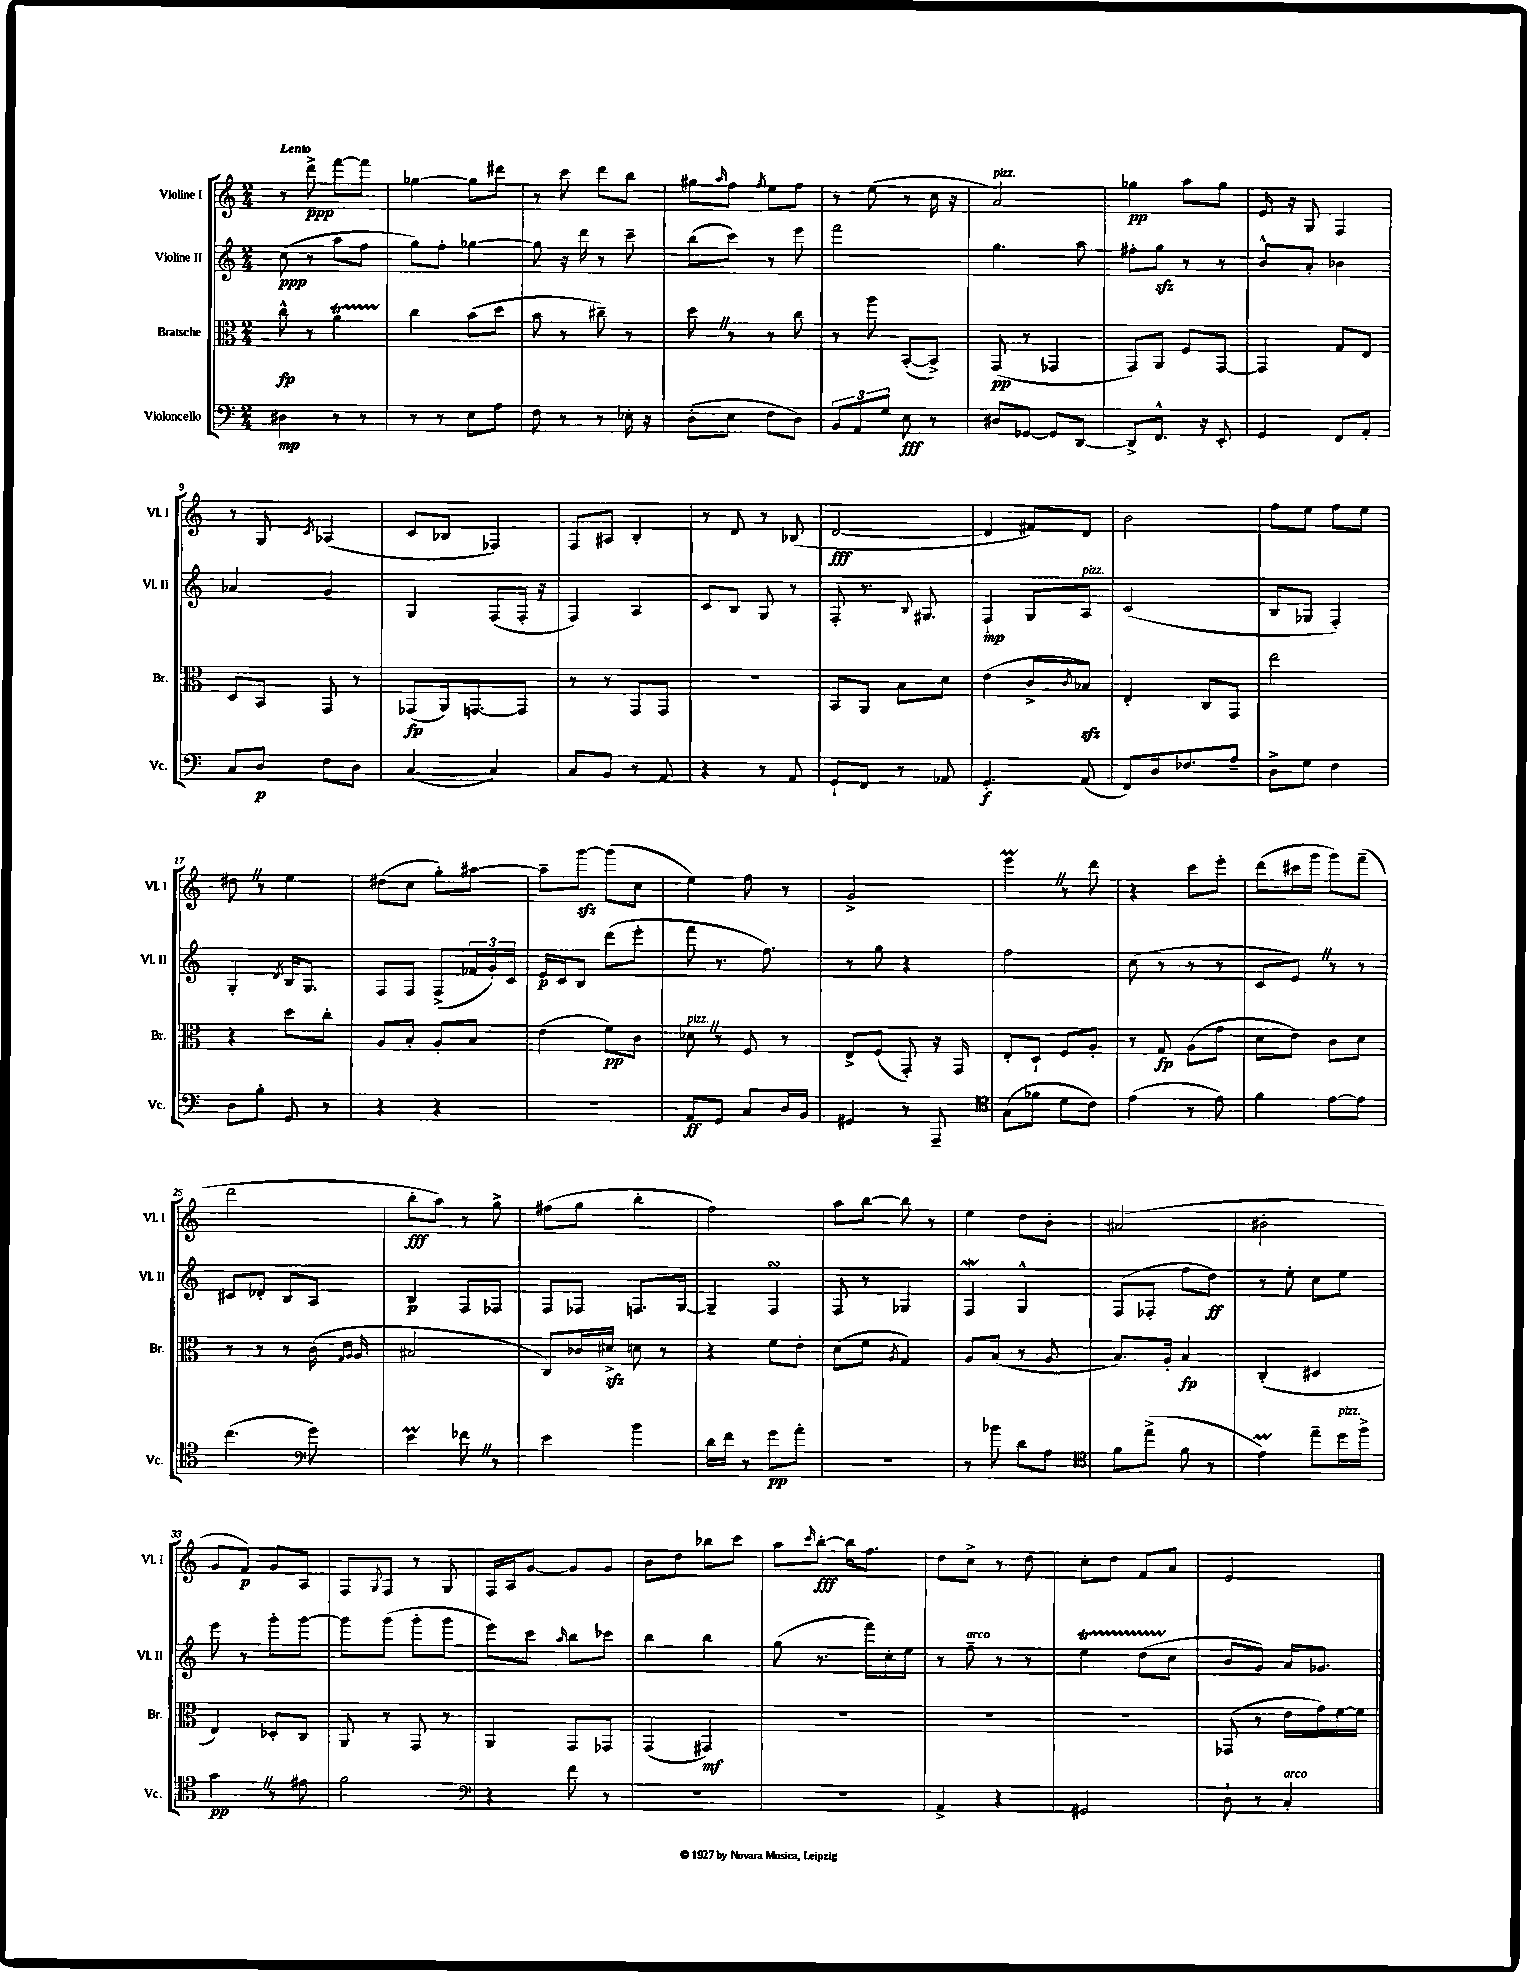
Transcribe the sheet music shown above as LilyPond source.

<<
\new StaffGroup <<
\new Staff = "s0" \with { instrumentName = "Violine I" shortInstrumentName = "Vl. I" } {
    \clef treble \key c \major \numericTimeSignature \time 2/4 \tempo "Lento"
    r8 d'''8->\ppp f'''8~ f'''8 |
    ges''4~ ges''8 dis'''8 |
    r8 c'''8 d'''8 b''8 |
    gis''8 \grace { a''16 } f''8 \acciaccatura { f''8 } e''8 f''8 |
    r8 e''8( r8 c''16 r16 |
    a'2^\markup { \italic "pizz." }) |
    ges''4\pp a''8 ges''8 |
    e'16 r16 g8 f4 |
    r8 g8 \acciaccatura { c'8 } aes4( |
    c'8 bes8 fes4) |
    f8 ais8 b4-. |
    r8 d'8 r8 bes8( |
    d'2~\fff |
    d'4 fis'8) d'8 |
    b'2 |
    f''8 e''8 f''8 e''8 |
    dis''8 \once \override BreathingSign.text = \markup { \musicglyph "scripts.caesura.straight" } \breathe r8 e''4 |
    dis''8( c''8 g''8-.) ais''8~ |
    ais''8-- g'''8~\sfz g'''8( c''8 |
    e''4) f''8 r8 |
    g'2-> |
    e'''4\prall \once \override BreathingSign.text = \markup { \musicglyph "scripts.caesura.straight" } \breathe r8 d'''8 |
    r4 c'''8 e'''8-. |
    d'''8( cis'''16 g'''16 g'''8) f'''8--( |
    d'''2 |
    b''8-.\fff a''8) r8 g''8-> |
    fis''8( g''8 b''4-. |
    f''2) |
    a''8 b''8~ b''8 r8 |
    e''4 d''8 b'8-. |
    ais'2( |
    bis'2-. |
    g'8 f'8\p) g'8 a8 |
    f8 \appoggiatura { g8 } f8 r8 g8 |
    f16 a16 g'8~ g'8 g'8 |
    b'8 d''8 bes''8 c'''8 |
    a''8 \grace { c'''16 } b''8~-.\fff b''16 f''8. |
    d''8 c''8-> r8 d''8 |
    c''8-. d''8 f'8 a'8 |
    e'2 \bar "|." |
}
\new Staff = "s1" \with { instrumentName = "Violine II" shortInstrumentName = "Vl. II" } {
    \clef treble \key c \major \numericTimeSignature \time 2/4
    c''8\ppp( r8 a''8 f''8 |
    g''8) f''8-. ges''4~ |
    ges''8 r16 d'''16 r8 c'''8-- |
    b''8( c'''8) r8 e'''8 |
    f'''2 |
    g''4. a''8 |
    fis''8-. g''8\sfz r8 r8 |
    b'8-^ a'8-. bes'4 |
    aes'4 g'4 |
    g4 f8( f16-. r16 |
    f4) a4 |
    c'8 b8 g8 r8 |
    f8-. r8. \appoggiatura { b8 } gis8. |
    f4-!\mp g8 a8^\markup { \italic "pizz." } |
    c'2( |
    b8 ges8 f4-.) |
    g4-. \acciaccatura { d'8 } b16 g8. |
    f8 f8 f8->( \tuplet 3/2 { fes'16 g'16-.) c'16 } |
    e'16\p c'16 b8 d'''8( e'''8-. |
    f'''8 r8. f''8.) |
    r8 g''8 r4 |
    f''2 |
    c''8( r8 r8 r8 |
    c'8 e'8) \once \override BreathingSign.text = \markup { \musicglyph "scripts.caesura.straight" } \breathe r8 r8 |
    cis'8 des'8-. b8 a8 |
    b4\p f8 fes8 |
    f8 fes8 f8. g16~ |
    g4-- f4\turn |
    f8 r8 ges4 |
    f4\mordent g4-^ |
    f8( fes8-. f''8 d''8\ff) |
    r8 e''8-. c''8 e''8 |
    e'''8 r8 g'''8-. g'''8~ |
    g'''8 g'''8( g'''8-. g'''8 |
    e'''8) c'''8 \grace { a''16 } b''8 ces'''8 |
    b''4 b''4 |
    g''8( r8. f'''16) c''16-. e''16 |
    r8 f''8--^\markup { \italic "arco" } r8 r8 |
    e''4\startTrillSpan d''8( c''8\stopTrillSpan |
    b'8 g'8) a'16 ges'8. \bar "|." |
}
\new Staff = "s2" \with { instrumentName = "Bratsche" shortInstrumentName = "Br." } {
    \clef alto \key c \major \numericTimeSignature \time 2/4
    c''8-^\fp r8 a'4\startTrillSpan |
    c''4\stopTrillSpan b'8( d''8 |
    b'8 r8 cis''8--) r8 |
    d''8 \once \override BreathingSign.text = \markup { \musicglyph "scripts.caesura.straight" } \breathe r8 r8 c''8 |
    r8 a''8 b,8~-.( b,8->) |
    g,8\pp( r8 ges,4 |
    g,8) a,8 f8 g,8~ |
    g,4 g8 e8 |
    d8 b,8 g,8 r8 |
    ges,8\fp( a,16) g,8.~ g,8 |
    r8 r8 g,8 g,8 |
    R2 |
    b,8 a,8 b8 d'8 |
    e'4( c'8-> \acciaccatura { c'8 } bes8\sfz) |
    e4-. c8 g,8 |
    e''2 |
    r4 d''8 c''8-. |
    a8 b8-. a8-. b8 |
    e'4( f'8\pp) c'8 |
    des'8^\markup { \italic "pizz." } \once \override BreathingSign.text = \markup { \musicglyph "scripts.caesura.straight" } \breathe r8 f8 r8 |
    e8-> f8( g,8-.) r16 g,16 |
    e8-. d8-! f8 a8-. |
    r8 g8\fp a8( g'8 |
    d'8 e'8) c'8 d'8 |
    r8 r8 r8 c'16( \grace { g16 a16 } a16 |
    bis2 |
    c8) ces'16 dis'16->\sfz d'8 r8 |
    r4 f'8 e'8-. |
    d'8( f'8 \acciaccatura { a8 } g4) |
    a8 b8( r8 a8 |
    b8.) a16-. b4\fp |
    c4-.( dis4 |
    e4) des8-. c8 |
    a,8 r8 g,8 r8 |
    a,4 g,8 ges,8 |
    g,4( gis,4\mf) |
    R2 |
    R2 |
    R2 |
    ges,8( r8 e'16 g'16) f'16~ f'16 \bar "|." |
}
\new Staff = "s3" \with { instrumentName = "Violoncello" shortInstrumentName = "Vc." } {
    \clef bass \key c \major \numericTimeSignature \time 2/4
    dis4\mp r8 r8 |
    r8 r8 e8 a8 |
    f8 r8 r8 ees16-. r16 |
    d8-.( e8 f8 d8) |
    \tuplet 3/2 { b,8 a,8 g8 } e8\fff r8 |
    dis8 ges,8~ ges,8 d,8~ |
    d,8-> f,8.-^ r16 e,8-. |
    g,4 f,8 a,8-. |
    c8 d8\p f8 d8 |
    c4~( c4) |
    c8 b,8 r8 a,8 |
    r4 r8 a,8 |
    g,8-! f,8 r8 aes,8 |
    g,4.-.\f a,8( |
    f,8) d16 fes8. a8-- |
    d8-> g8 f4 |
    d8 b8-. g,8 r8 |
    r4 r4 |
    R2 |
    a,8\ff g,8 c8 d16 b,16 |
    gis,4 r8 a,,8-- |
    \clef tenor g8( fes'8 d'8 c'8) |
    e'4( r8 e'8) |
    f'4 e'8~ e'8 |
    c''4.( \clef bass g'8) |
    e'4\prall fes'8 \once \override BreathingSign.text = \markup { \musicglyph "scripts.caesura.straight" } \breathe r8 |
    e'4 b'4 |
    d'16 f'16 r8 g'8\pp a'8-. |
    R2 |
    r8 bes'8 d'8 a8 |
    \clef tenor f'8 e''8->( f'8 r8 |
    e'4\prall) e''8-- d''16^\markup { \italic "pizz." } f''16-> |
    g'4\pp \once \override BreathingSign.text = \markup { \musicglyph "scripts.caesura.straight" } \breathe r8 eis'8 |
    f'2 |
    \clef bass r4 f'8 r8 |
    R2 |
    R2 |
    a,4-> r4 |
    gis,2 |
    d8-! r8 c4-.^\markup { \italic "arco" } \bar "|." |
}
>>
>>
